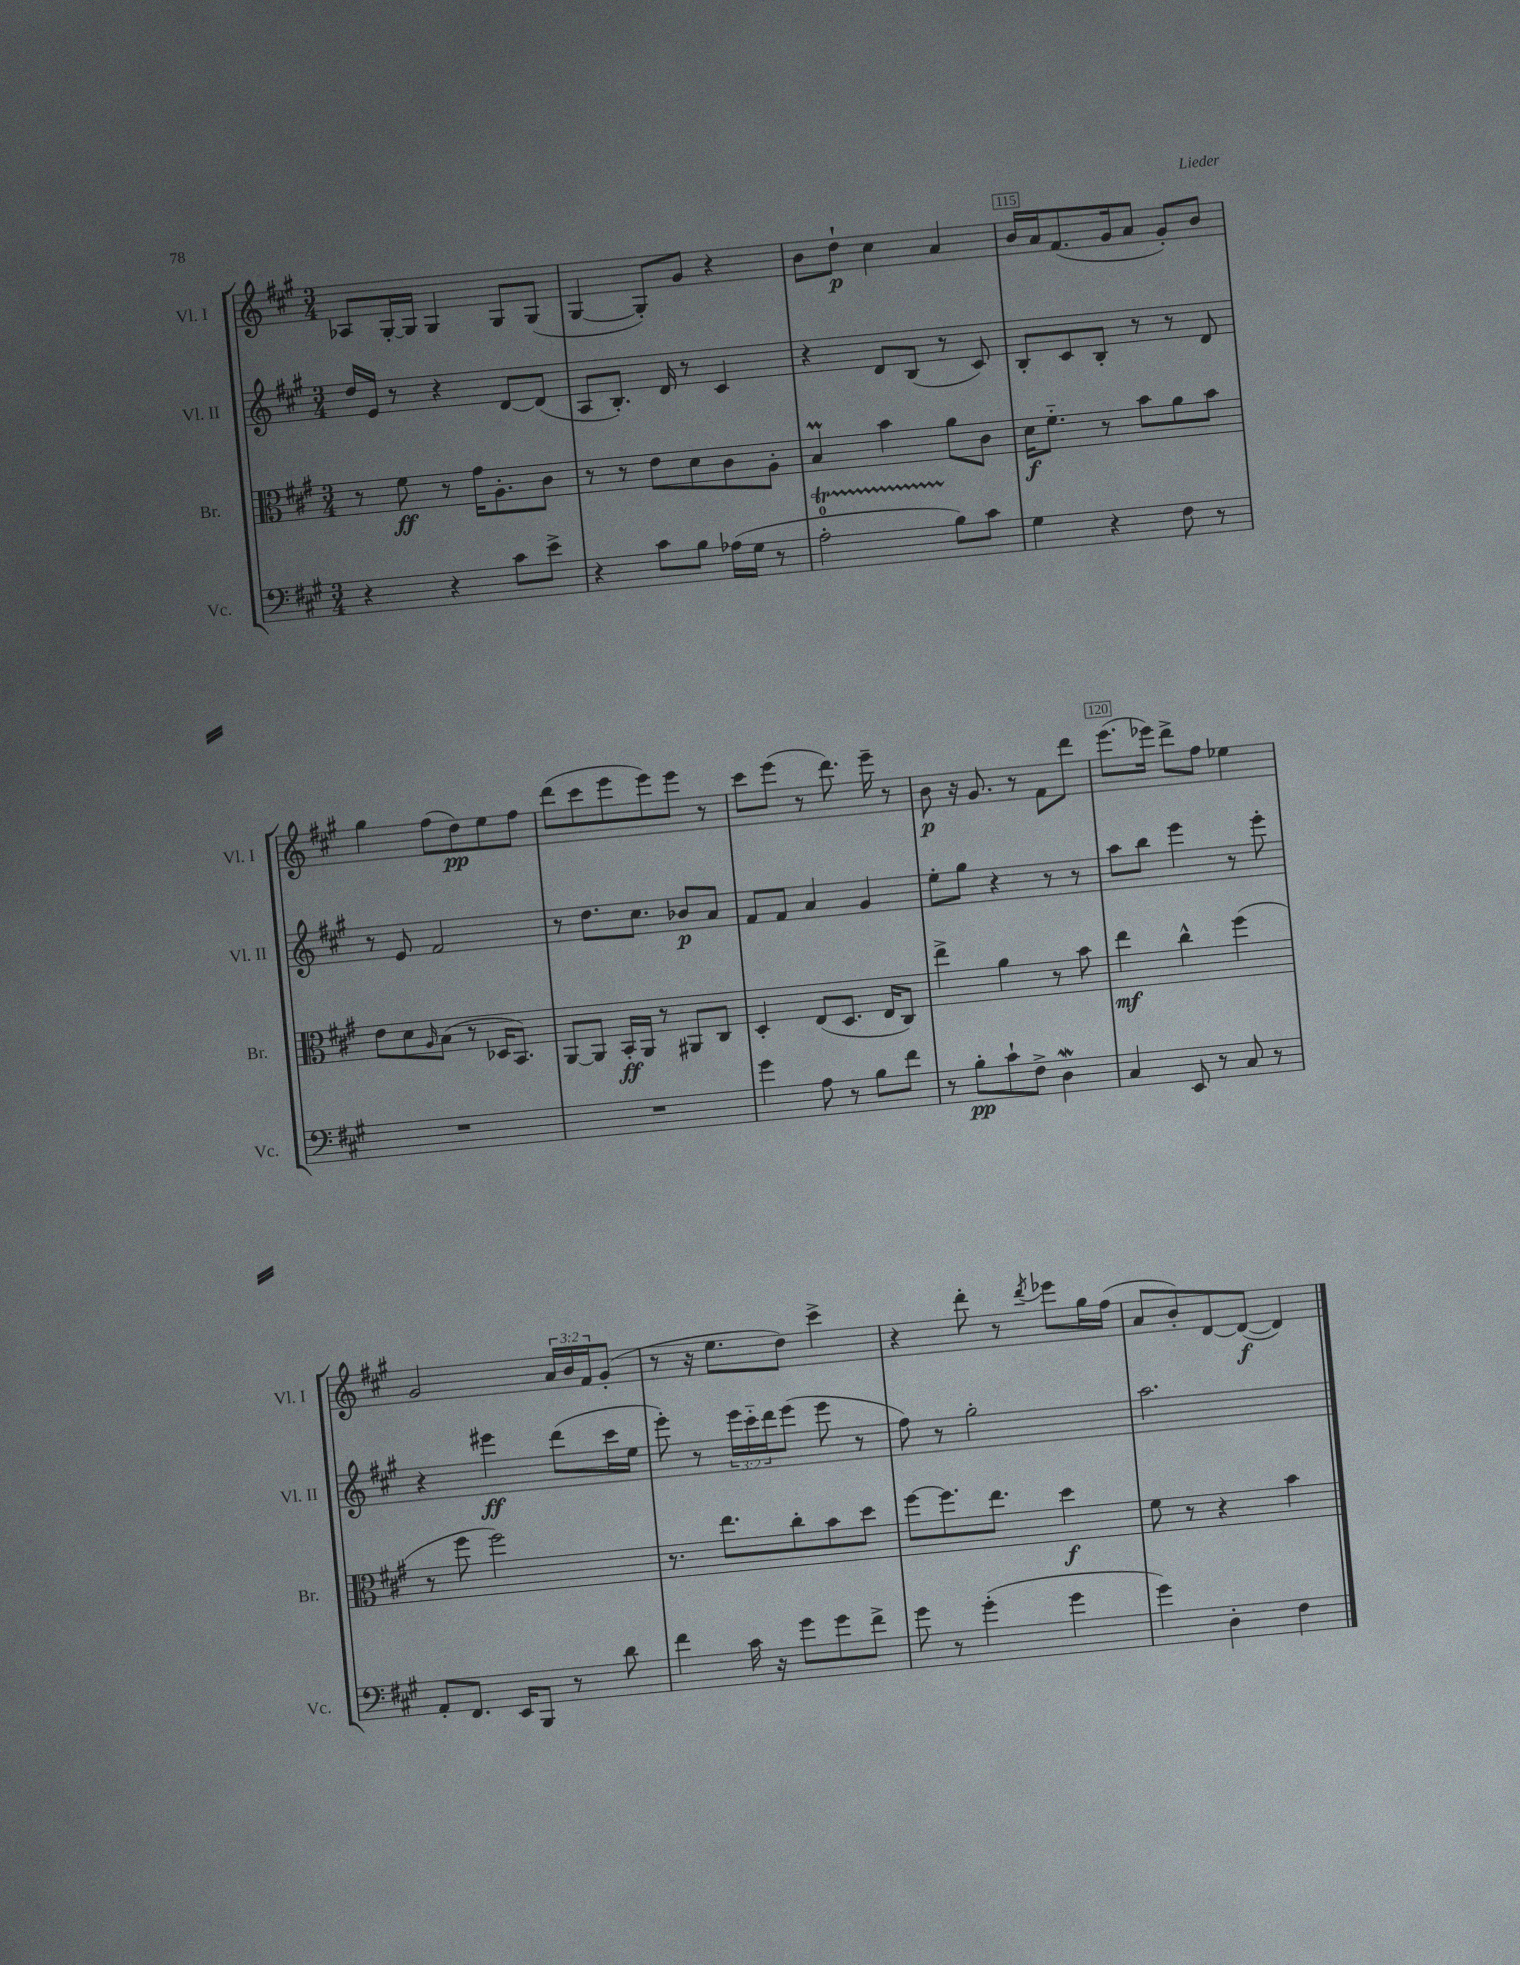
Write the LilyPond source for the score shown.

<<
\new StaffGroup <<
\new Staff = "s0" \with { instrumentName = "Vl. I" shortInstrumentName = "Vl. I" } {
    \clef treble \key a \major \numericTimeSignature \time 3/4 \override Staff.TupletNumber.text = #tuplet-number::calc-fraction-text
    aes8 gis16~-. gis16 gis4 gis8 gis8( |
    gis4~ gis8-.) gis'8 r4 |
    b'8 d''8-!\p cis''4 a'4 |
    b'16 a'16 fis'8.( gis'16 a'8 gis'8-.) b'8 |
    gis''4 fis''8( d''8\pp) e''8 fis''8 |
    d'''8( cis'''8 e'''8 e'''8) e'''8 r8 |
    cis'''8 e'''8( r8 d'''8.) e'''16-- r8 |
    b'8\p r16 gis'8. r8 fis'8 d'''8 |
    e'''8.( ees'''16) d'''8-> fis''8 ees''4 |
    gis'2 \tuplet 3/2 { a'16 b'16 fis'16 } gis'8-.( |
    r8 r16 e''8. d''8) cis'''4-> |
    r4 d'''8-. r8 \acciaccatura { d'''8 } ees'''8 gis''16 fis''16( |
    a'8 b'8-.) d'8~ d'8~\f( d'4) \bar "|." |
}
\new Staff = "s1" \with { instrumentName = "Vl. II" shortInstrumentName = "Vl. II" } {
    \clef treble \key a \major \numericTimeSignature \time 3/4 \override Staff.TupletNumber.text = #tuplet-number::calc-fraction-text
    d''16 e'16 r8 r4 d'8~ d'8( |
    a8 b8.-.) d'16 r8 cis'4 |
    r4 d'8 b8( r8 cis'8) |
    b8-. cis'8 b8-. r8 r8 d'8 |
    r8 e'8 fis'2 |
    r8 d''8. cis''8. bes'8\p a'8 |
    fis'8 fis'8 a'4 gis'4 |
    e''8-. gis''8 r4 r8 r8 |
    a''8 b''8 e'''4 r8 e'''8-. |
    r4 eis'''4\ff d'''8( cis'''16 e''16 |
    e'''8-.) r8 \tuplet 3/2 { e'''16 cis'''16-_ d'''16 } e'''8( e'''8 r8 |
    fis''8) r8 gis''2-. |
    a''2. \bar "|." |
}
\new Staff = "s2" \with { instrumentName = "Br." shortInstrumentName = "Br." } {
    \clef alto \key a \major \numericTimeSignature \time 3/4
    r8 fis'8\ff r8 gis'16 a8.-. cis'8 |
    r8 r8 e'8 d'8 cis'8 a8-. |
    b4\prall b'4 a'8 cis'8 |
    d'16\f fis'8.-_ r8 b'8 a'8 b'8 |
    e'8 d'8 \grace { a16 } b8( r8 des16 b,8.) |
    a,8~ a,8 b,16-.\ff a,16 r8 ais,8 cis8 |
    d4-. e8( d8. e16 cis8) |
    e''4-> a'4 r8 b'8 |
    e''4\mf cis''4-^ fis''4( |
    r8 fis''8 fis''2) |
    r8. e''8. cis''8-. b'8 d''8 |
    fis''8~ fis''8. e''8. d''4\f |
    fis'8 r8 r4 b'4 \bar "|." |
}
\new Staff = "s3" \with { instrumentName = "Vc." shortInstrumentName = "Vc." } {
    \clef bass \key a \major \numericTimeSignature \time 3/4
    r4 r4 cis'8 e'8-> |
    r4 cis'8 b8 aes16( gis16 r8 |
    a2-0-.\startTrillSpan b8\stopTrillSpan) cis'8 |
    gis4 r4 fis8 r8 |
    R2. |
    R2. |
    gis'4 a8 r8 b8 fis'8 |
    r8 b8-.\pp cis'8-! fis8-> d4\mordent |
    cis4 e,8 r8 cis8 r8 |
    a,8-. fis,8. e,16 b,,8 r8 d'8 |
    fis'4 cis'16 r16 gis'8 gis'8 fis'8-> |
    gis'8 r8 gis'4-.( gis'4 |
    gis'4) d4-. fis4 \bar "|." |
}
>>
>>
\layout { \context { \Score currentBarNumber = #112 \override BarNumber.break-visibility = ##(#f #t #t) barNumberVisibility = #(every-nth-bar-number-visible 5) \override BarNumber.stencil = #(make-stencil-boxer 0.1 0.3 ly:text-interface::print) } }
